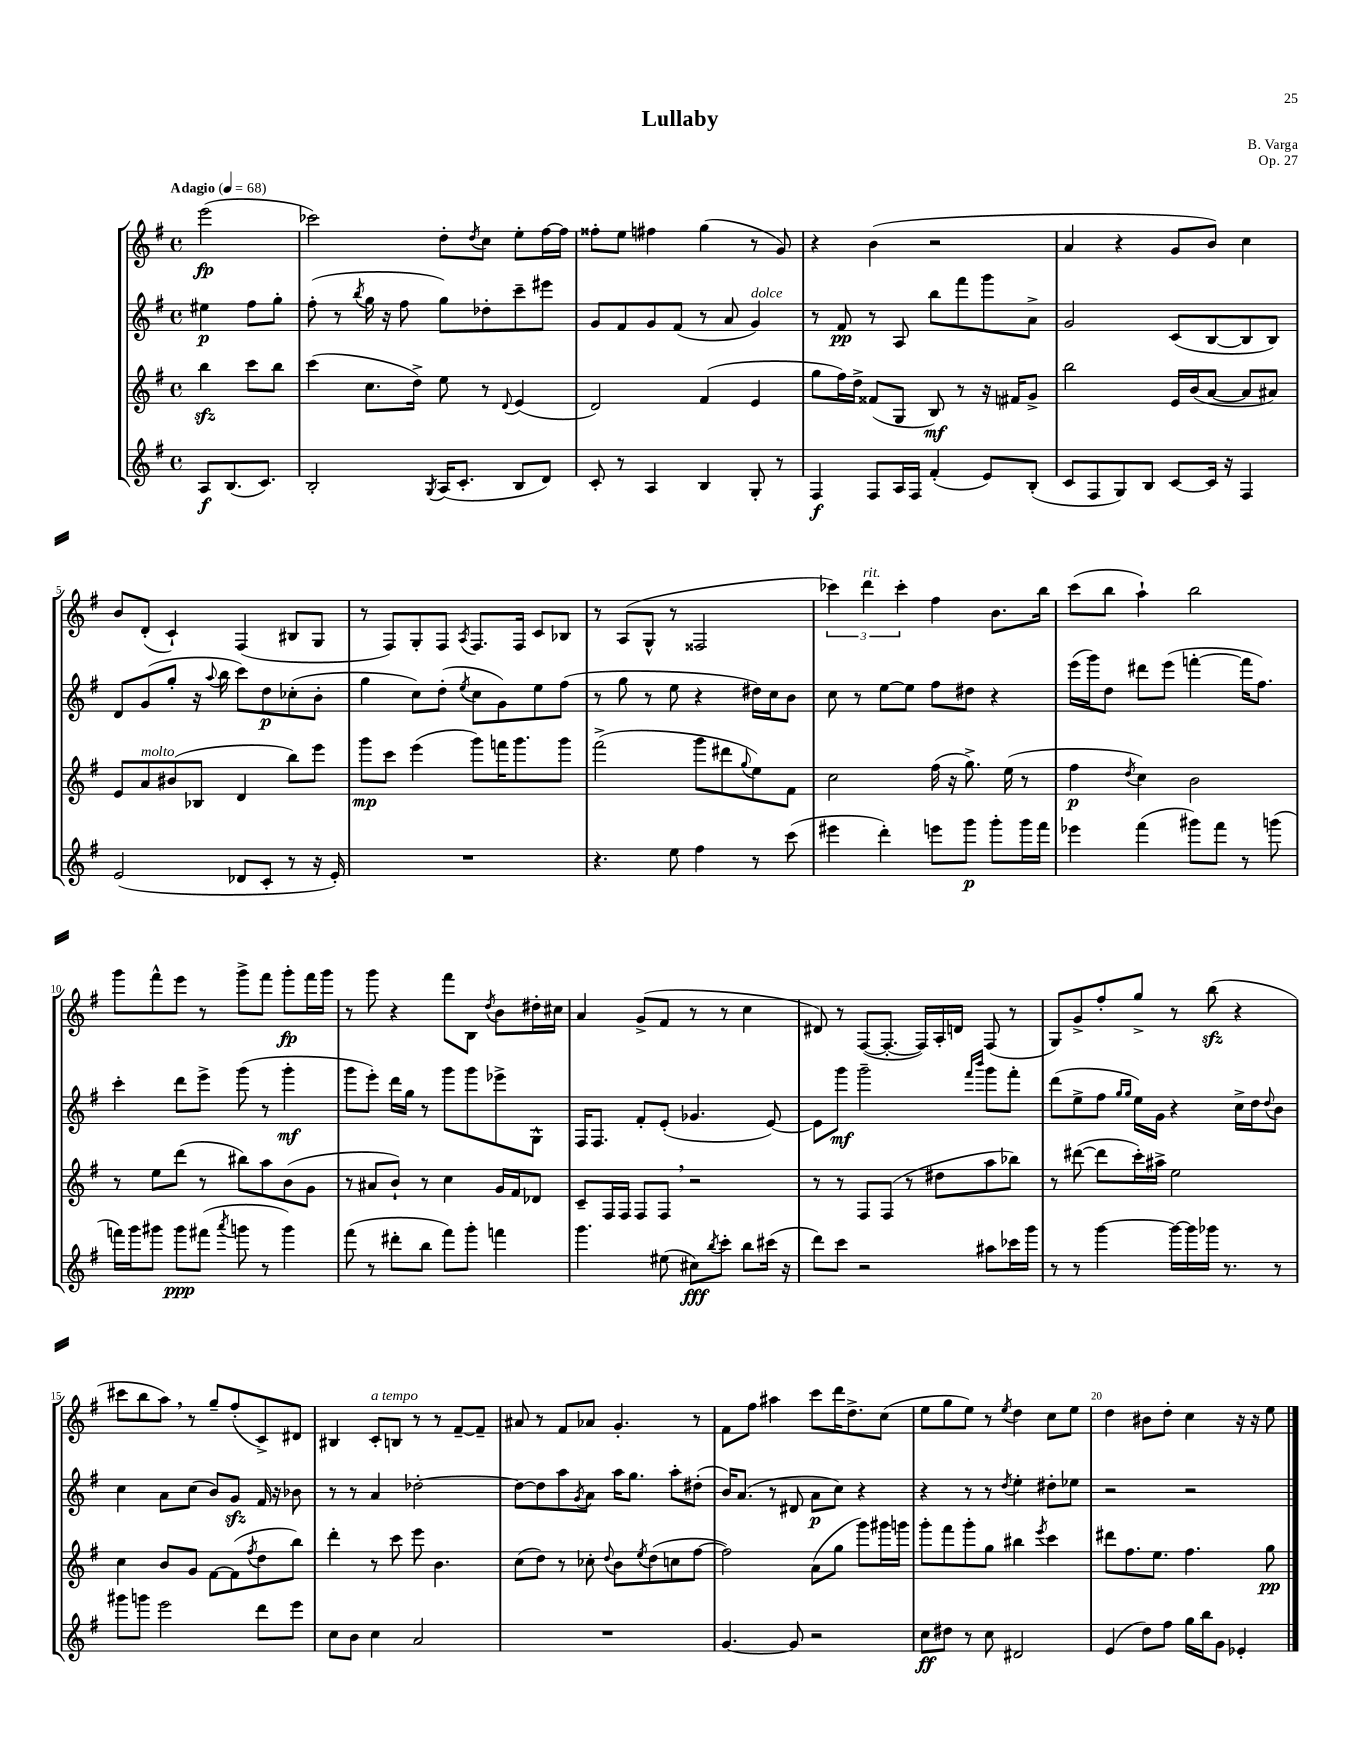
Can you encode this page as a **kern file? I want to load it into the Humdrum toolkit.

**kern	**kern	**kern	**kern
*staff4	*staff3	*staff2	*staff1
*clefG2	*clefG2	*clefG2	*clefG2
*k[f#]	*k[f#]	*k[f#]	*k[f#]
*M4/4	*M4/4	*M4/4	*M4/4
*met(c)	*met(c)	*met(c)	*met(c)
*MM68	*MM68	*MM68	*MM68
8A	4bb	4ee#	(2eee
(8.B	.	.	.
.	8ccc	8ff#	.
8.c)	.	.	.
.	8bb	8gg'	.
=	=	=	=
2B'	(4ccc	(8ff#'	2ccc-)
.	.	8r	.
.	.	8qbb	.
.	8.cc	16gg	.
.	.	16r	.
.	.	8ff#	.
.	16dd^)	.	.
8qG	.	.	.
(16A	8ee	8gg)	8dd'
8.c'	.	.	.
.	.	.	8qdd
.	8r	8dd-'	8cc
.	8qqd	.	.
8B	(4e	8ccc~	8ee'
8d)	.	8eee#	[16ff#
.	.	.	16ff#]
=	=	=	=
8c'	2d)	8g	8ff##'
8r	.	8f#	8ee
4A	.	8g	4ff#
.	.	(8f#	.
4B	(4f#	8r	(4gg
.	.	8a	.
8G'	4e	4g)	8r
8r	.	.	8g)
=	=	=	=
4F#	8gg	8r	4r
.	16ff#)	8f#	.
.	16dd^	.	.
8F#	(8f##	8r	(4b
16A	8G	8A	.
16F#	.	.	.
(4f#'	8B)	8bb	2r
.	8r	8fff#	.
8e)	16r	8ggg	.
.	16f#	.	.
(8B'	8g^	8a^	.
=	=	=	=
8c	2bb	2g	4a
8F#	.	.	.
8G)	.	.	4r
8B	.	.	.
[8c	16e	(8c	8g
.	(16b	.	.
16c]	[8a	[8B	8b)
16r	.	.	.
4F#	8a]	8B]	4cc
.	8a#)	8B)	.
=	=	=	=
(2e	8e	8d	8b
.	8a	(8g	(8d'
.	(8b#	8gg'	4c`)
.	8B-	16r	.
.	.	8qqaa	.
.	.	16bb	.
8d-	4d	8ccc)	(4F#
8c'	.	8dd	.
8r	8bb)	(8cc-'	8B#
16r	8eee	8b'	8G
16e')	.	.	.
=	=	=	=
1r	8ggg	4gg	8r
.	8ccc	.	8F#)
.	(4eee	8cc)	8G'
.	.	(8dd'	8F#
.	.	8qee	8qA
.	8ggg)	8cc	8.F#
.	16fff	8g)	.
.	8.ggg	.	16F#
.	.	8ee	8c
.	8ggg	(8ff#	8B-
=	=	=	=
4.r	(2fff#^	8r	8r
.	.	8gg	(8A
.	.	8r	8G^^
8ee	.	8ee	8r
4ff#	8ggg	4r	2F##
.	8ddd#	.	.
.	8qqgg	.	.
8r	8ee)	16dd#)	.
.	.	16cc	.
(8ccc	8f#	8b	.
=	=	=	=
4eee#	2cc	8cc	6ccc-)
.	.	8r	.
.	.	.	6ddd
4ddd')	.	[8ee	.
.	.	.	6ccc-'
.	.	8ee]	.
8eee	(16ff#	8ff#	4ff#
.	16r	.	.
8ggg	8.gg^)	8dd#	.
8ggg'	.	4r	8.b
.	(16ee	.	.
16ggg	8r	.	.
16fff#	.	.	16bb
=	=	=	=
4eee-	4ff#	(16eee	(8ccc
.	.	16ggg)	.
.	.	8dd	8bb
.	8qdd	.	.
(4fff#	4cc)	8ddd#	4aa`)
.	.	(8eee	.
8ggg#)	2b	[4fff'	2bb
8fff#	.	.	.
8r	.	16fff]	.
.	.	8.ff#)	.
(8ggg	.	.	.
=	=	=	=
16fff)	8r	4ccc'	8ggg
16ggg	.	.	.
8ggg#	8ee	.	8fff#^^
8ggg#	(8ddd	8ddd	8eee
(8fff#	8r	8eee^	8r
8qaaa	.	.	.
8ggg	8bb#)	(8ggg	8ggg^
8r	8aa	8r	8fff#
4ggg)	(8b	4ggg'	8ggg'
.	8g	.	16fff#
.	.	.	16ggg
=	=	=	=
(8fff#	8r	8ggg	8r
8r	8a#	8eee')	8ggg
8ddd#'	8b`)	16ddd	4r
.	.	16gg	.
8bb	8r	8r	.
8fff#)	4cc	8ggg	8fff#
8ggg'	.	8ggg	8B
.	.	.	8qdd
4fff	16g	8eee-^	8b
.	16f#	.	.
.	8d-	8G^^	16dd#'
.	.	.	16cc#
=	=	=	=
4.ggg	8c~	16F#	4a
.	.	8.F#	.
.	16F#	.	.
.	16F#	.	.
.	8F#	8f#'	(8g^
(8ee#	8F#	(8e'	8f#
8cc#)	2r	4.g-	8r
8qbb	.	.	.
8ccc'	.	.	8r
8bb	.	.	4cc
(16ccc#	.	[8e)	.
16r	.	.	.
=	=	=	=
8ddd)	8r	8e]	8d#)
8ccc	8r	8ggg	8r
2r	8F#	2ggg~	([8F#
.	(8F#	.	8.F#'_
.	8r	.	.
.	.	.	16F#])
.	8dd#	.	16A'
.	.	.	16d
.	.	16qqfff#	.
.	.	16qqbbb	.
8aa#	8aa	8ggg	(8F#
16ccc-	8bb-)	8fff#'	8r
16ggg	.	.	.
=	=	=	=
8r	8r	(8ddd	8G)
8r	([8ddd#	8ee^	8g^
[4ggg	8ddd#]	8ff#	8ff#'
.	.	16qqgg	.
.	.	16qqgg	.
.	16ccc')	16ee)	8gg^
.	16aa#^	16g	.
16ggg_	2ee	4r	8r
16ggg]	.	.	.
16ggg-	.	.	(8bb
8.r	.	.	.
.	.	16cc^	4r
.	.	16dd	.
.	.	8qqdd	.
8r	.	8b	.
=	=	=	=
8ggg#	4cc	4cc	8ccc#
8ggg	.	.	8bb
2eee	8b	8a	8aa)
.	8g	(8cc	8r
.	[8f#	8b)	8gg~
.	(8f#]	8g	(8ff#'
.	8qff#	.	.
8ddd	8dd	16f#	8c^)
.	.	16r	.
8eee	8bb)	8b-	8d#
=	=	=	=
8cc	4ddd'	8r	4B#
8b	.	8r	.
4cc	8r	4a	8c'
.	8ccc	.	8B
2a	8eee	[2dd-'	8r
.	4.b	.	8r
.	.	.	[8f#~
.	.	.	8f#~]
=	=	=	=
1r	(8cc	8dd-_	8a#
.	8dd)	8dd-]	8r
.	8r	8aa	8f#
.	.	8qg	.
.	8cc-'	8a	8a-
.	8qqdd	.	.
.	8b	16aa	4.g'
.	.	8.gg	.
.	8qee	.	.
.	(8dd	.	.
.	8cc	8aa'	.
.	[8ff#	(8dd#'	8r
=	=	=	=
[4.g	2ff#])	16b)	8f#
.	.	(8.a	.
.	.	.	8ff#
.	.	8r	4aa#
8g]	.	8d#	.
2r	(8a	8a	8ccc
.	8gg	8cc)	16ddd
.	.	.	8.dd^
.	8ggg)	4r	.
.	16ggg#	.	(8cc
.	16ggg	.	.
=	=	=	=
8cc	8ggg'	4r	8ee
8dd#	8fff#	.	8gg
8r	8ggg'	8r	8ee)
8cc	8gg	8r	8r
.	.	8qdd	8qee
2d#	4bb#	4ee'	4dd
.	8qeee	.	.
.	4ccc	8dd#'	8cc
.	.	8ee-	8ee
=	=	=	=
(4e	8ddd#	2r	4dd
.	8.ff#	.	.
8dd)	.	.	8b#
.	8.ee	.	.
8ff#	.	.	8dd'
16gg	4.ff#	2r	4cc
16bb	.	.	.
8g	.	.	.
4e-'	.	.	16r
.	.	.	16r
.	8gg	.	8ee
==	==	==	==
*-	*-	*-	*-
